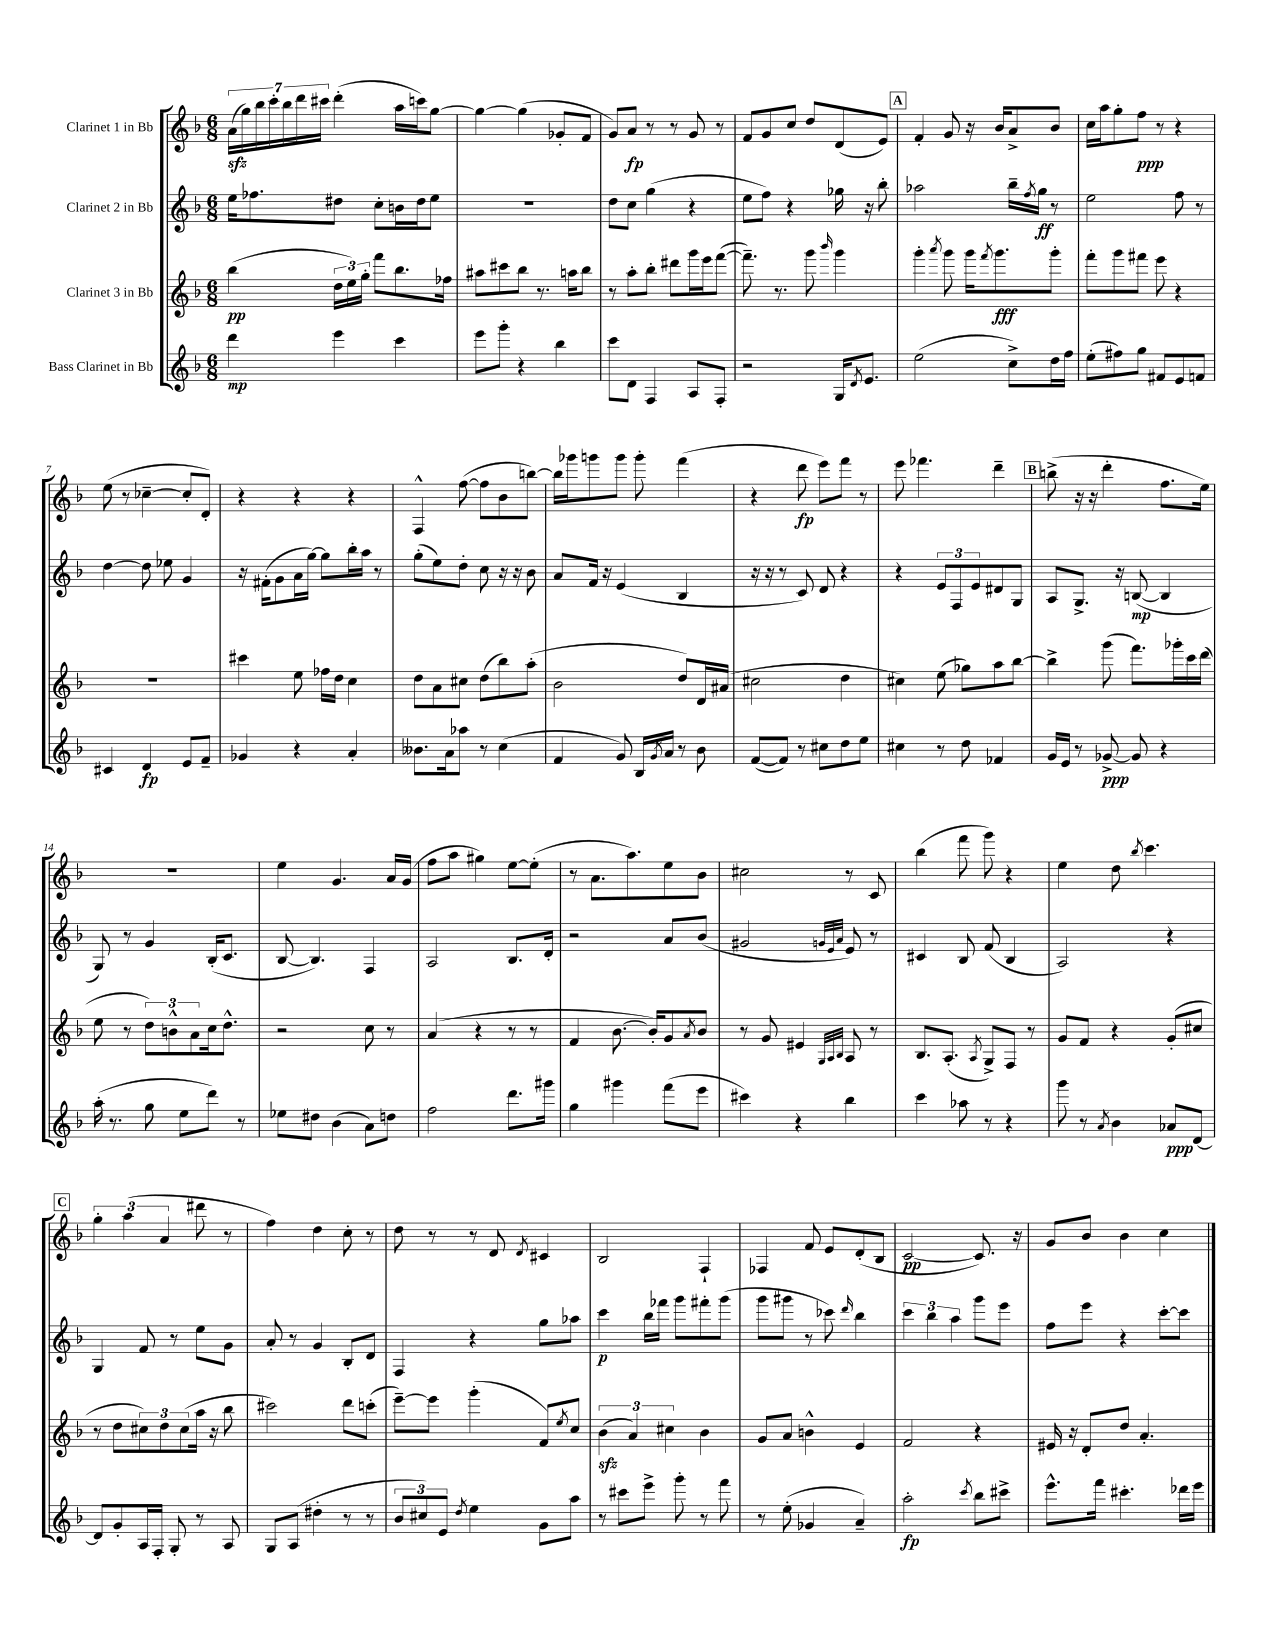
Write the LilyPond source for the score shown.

<<
\new StaffGroup <<
\new Staff = "s0" \with { instrumentName = "Clarinet 1 in Bb" } {
    \clef treble \key f \major \numericTimeSignature \time 6/8
    \tuplet 7/4 { a'16\sfz( g''16) bes''16 c'''16-. bes''16 d'''16 cis'''16 } d'''4-.( a''16 c'''16) g''8~ |
    g''4~ g''4( ges'8-. f'8 |
    g'8) a'8\fp r8 r8 g'8 r8 |
    f'8 g'8 c''8 d''8 d'8( e'8) |
    \mark \markup { \box "A" } f'4-. g'8 r16 bes'16 a'8-> bes'8 |
    c''16 a''16 g''8-. f''8\ppp r8 r4 |
    e''8( r8 ces''4~-- ces''8-. d'8-.) |
    r4 r4 r4 |
    f4-^ f''8~( f''8 bes'8 b''8~) |
    b''16 ges'''16 g'''8 g'''8 g'''8-. f'''4( |
    r4 d'''8\fp e'''8) f'''8 r8 |
    e'''8 fes'''4. d'''4-- |
    \mark \markup { \box "B" } b''8->( r16 r16 d'''4-. f''8. e''16) |
    R2. |
    e''4 g'4. a'16 g'16( |
    f''8 a''8 gis''4) e''8~ e''8-.( |
    r8 a'8. a''8.) e''8 bes'8 |
    cis''2 r8 c'8 |
    bes''4( f'''8 g'''8) r4 |
    e''4 d''8 \acciaccatura { bes''8 } c'''4. |
    \mark \markup { \box "C" } \tuplet 3/2 { g''4-. a''4( a'4 } dis'''8 r8 |
    f''4) d''4 c''8-. r8 |
    d''8 r8 r8 d'8 \acciaccatura { d'8 } cis'4 |
    bes2 f4-! |
    fes4 f'8 e'8 d'8-.( bes8 |
    c'2~\pp c'8.) r16 |
    g'8 bes'8 bes'4 c''4 \bar "|." |
}
\new Staff = "s1" \with { instrumentName = "Clarinet 2 in Bb" } {
    \clef treble \key f \major \numericTimeSignature \time 6/8
    e''16 fes''8. dis''8 c''8-. b'16 dis''16 e''8 |
    R2. |
    d''8 c''8 g''4( r4 |
    e''8 f''8) r4 ges''16 r16 bes''8-. |
    \mark \markup { \box "A" } aes''2 bes''16-- \acciaccatura { f''8 } g''16\ff r8 |
    e''2 f''8 r8 |
    d''4~ d''8 ees''8 g'4 |
    r16 fis'16-.( g'8 a'16 g''16~) g''8 bes''16-. a''16 r8 |
    g''8-.( e''8) d''8-. c''8 r16 r16 bes'8 |
    a'8 f'16 r16 e'4( bes4 |
    r16 r16 r8 c'8) d'8 r4 |
    r4 \tuplet 3/2 { e'8 f8 e'8 } dis'8 g8 |
    \mark \markup { \box "B" } a8 g8.-> r16 b8~\mp( b4 |
    g8) r8 g'4 bes16-.( c'8. |
    bes8~ bes4.) f4 |
    a2 bes8. d'16-. |
    r2 a'8 bes'8( |
    gis'2 \grace { g'32 e'32 a'32 } e'8) r8 |
    cis'4 bes8 f'8( bes4 |
    a2) r4 |
    \mark \markup { \box "C" } g4 f'8 r8 e''8 g'8 |
    a'8-. r8 g'4 bes8-. d'8 |
    f4 r4 g''8 aes''8 |
    c'''4\p bes''16 fes'''16 g'''8 fis'''8-. g'''8( |
    g'''8 gis'''8 r8 ces'''8) \grace { d'''16 } bes''4 |
    \tuplet 3/2 { c'''4 bes''4 a''4 } g'''8 e'''8 |
    f''8 e'''8 r4 c'''8~-. c'''8 \bar "|." |
}
\new Staff = "s2" \with { instrumentName = "Clarinet 3 in Bb" } {
    \clef treble \key f \major \numericTimeSignature \time 6/8
    bes''4\pp( \tuplet 3/2 { d''16 e''16) g''16-. } f'''8 bes''8. fes''16 |
    ais''8 cis'''8 bes''8 r8. a''16 bes''8 |
    r8 a''8-. bes''8-. dis'''8 g'''16 e'''16 f'''8~( |
    f'''8.--) r8. g'''8 \grace { bes'''16 } g'''4 |
    \mark \markup { \box "A" } g'''4-. \acciaccatura { a'''8 } g'''8 g'''16 \acciaccatura { f'''8 } g'''8.\fff g'''8-. |
    f'''8-. g'''8 fis'''8 e'''8 r4 |
    R2. |
    cis'''4 e''8 fes''16 d''16 c''4 |
    d''8 a'8 cis''8 d''8( bes''8) a''8-.( |
    bes'2 d''8) d'16 ais'16( |
    cis''2 d''4 |
    cis''4) e''8( ges''8) a''8 bes''8~ |
    \mark \markup { \box "B" } bes''4-> g'''8( f'''8.) ges'''16-. c'''16 d'''16( |
    e''8 r8 \tuplet 3/2 { d''8) b'8-^ a'8 } c''16 d''8.-^ |
    r2 c''8 r8 |
    a'4( r4 r8 r8 |
    f'4 bes'8.~ bes'16-.) g'8 \acciaccatura { a'8 } bes'8 |
    r8 g'8 eis'4 \grace { g32 a32 bes32 } a8 r8 |
    bes8. a8.-.( \acciaccatura { a8 } g8->) f8 r8 |
    g'8 f'8 r4 g'8-.( cis''8 |
    \mark \markup { \box "C" } r8 d''8 \tuplet 3/2 { cis''8) d''8 cis''8( } a''16 r16 bes''8 |
    cis'''2) d'''8 c'''8-.( |
    e'''8~--) e'''8 g'''4-.( f'8) \acciaccatura { e''8 } c''8 |
    \tuplet 3/2 { bes'4\sfz( a'4) cis''4 } bes'4 |
    g'8 a'8 b'4-^ e'4 |
    f'2 r4 |
    eis'16 r16 d'8-. d''8 a'4.-. \bar "|." |
}
\new Staff = "s3" \with { instrumentName = "Bass Clarinet in Bb" } {
    \clef treble \key f \major \numericTimeSignature \time 6/8
    d'''4\mp e'''4 c'''4 |
    e'''8 g'''8-. r4 bes''4 |
    c'''8 d'8 f4 a8 f8-. |
    r2 g16 \acciaccatura { d'8 } e'8. |
    \mark \markup { \box "A" } e''2( c''8->) d''16 f''16 |
    e''8-.( fis''8) g''8 fis'8 e'8 f'8 |
    cis'4 d'4\fp e'8 f'8-- |
    ges'4 r4 a'4-. |
    beses'8. a'16 aes''8 r8 c''4( |
    f'4 g'8) bes16 \acciaccatura { g'8 } a'16 r8 bes'8 |
    f'8~( f'8) r8 cis''8 d''8 e''8 |
    cis''4 r8 d''8 fes'4 |
    \mark \markup { \box "B" } g'16 e'16 r8 ges'8~->\ppp ges'8 r4 |
    a''16-.( r8. g''8 e''8 d'''8) r8 |
    ees''8 dis''8 bes'4( a'8) d''8 |
    f''2 d'''8. gis'''16 |
    g''4 gis'''4 f'''8( e'''8 |
    cis'''4) r4 bes''4 |
    c'''4 aes''8 r8 r4 |
    g'''8 r8 \acciaccatura { a'8 } bes'4 aes'8\ppp d'8~ |
    \mark \markup { \box "C" } d'8 g'8-. a16 f16-. g8-. r8 a8 |
    g8 a8( dis''4-. r8 r8 |
    \tuplet 3/2 { bes'8 cis''8) e'8 } \acciaccatura { d''8 } e''4 g'8 a''8 |
    r8 cis'''8 e'''8-> g'''8-. r8 f'''8 |
    r8 e''8-.( ges'4 a'4--) |
    a''2-.\fp \acciaccatura { c'''8 } bes''8 cis'''8-> |
    e'''8.-^ f'''16 cis'''4.-. des'''16 e'''16 \bar "|." |
}
>>
>>
